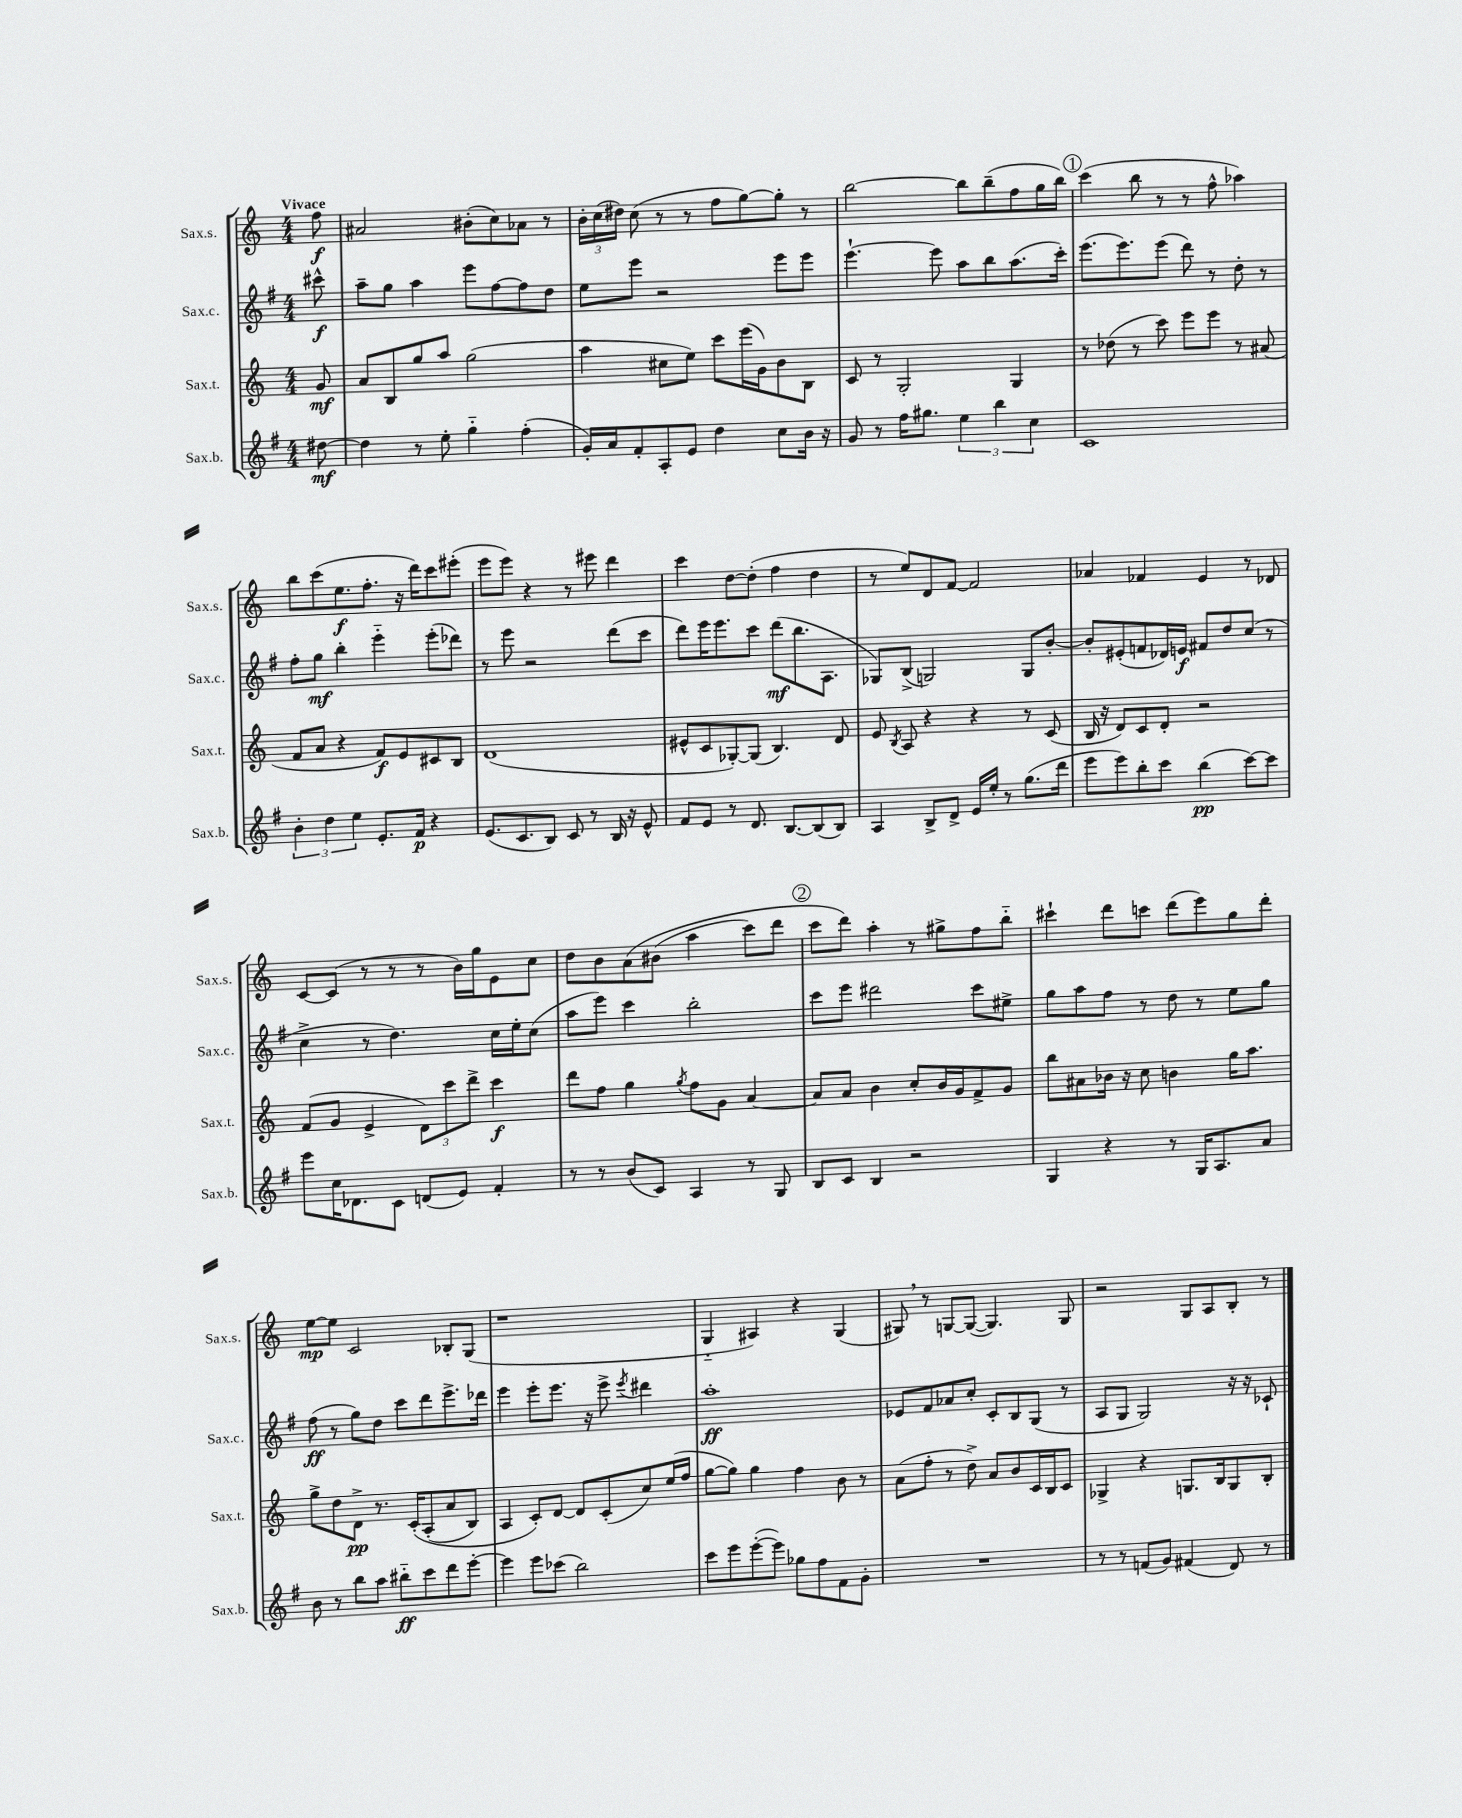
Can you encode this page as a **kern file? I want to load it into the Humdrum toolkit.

**kern	**dynam	**kern	**dynam	**kern	**dynam	**kern	**dynam
*part4	*part4	*part3	*part3	*part2	*part2	*part1	*part1
*staff4	*staff4	*staff3	*staff3	*staff2	*staff2	*staff1	*staff1
*I"Sax.b.	*	*I"Sax.t.	*	*I"Sax.c.	*	*I"Sax.s.	*
*I'Sax.b.	*	*I'Sax.t.	*	*I'Sax.c.	*	*I'Sax.s.	*
*clefG2	*	*clefG2	*	*clefG2	*	*clefG2	*
*k[f#]	*	*k[]	*	*k[f#]	*	*k[]	*
*M4/4	*	*M4/4	*	*M4/4	*	*M4/4	*
=	=	=	=	=	=	=	=
!	!	!	!	!	!	!LO:TX:a:B:t=Vivace	!
[8dd#X\	mf	8g/	mf	8ccc#X^^\	f	8ff\	f
=1	=1	=1	=1	=1	=1	=1	=1
4dd#\]	.	8a/L	.	8aa~\L	.	2a#X/	.
.	.	8B/	.	8gg\J	.	.	.
8r	.	8gg/	.	4aa\	.	.	.
8ee'\	.	8aa/J	.	.	.	.	.
4gg\	.	(2gg\	.	8eee\L	.	(8b#X'\L	.
.	.	.	.	[8ff#\	.	8cc\)	.
(4ff#'\	.	.	.	8ff#\]	.	8a-X\J	.
.	.	.	.	8dd\J	.	8r	.
=2	=2	=2	=2	=2	=2	=2	=2
16g'/LL)	.	4aa\	.	8ee\L	.	24b'\LL	.
.	.	.	.	.	.	(24cc\	.
16a/J	.	.	.	.	.	.	.
.	.	.	.	.	.	24dd#X\JJ)	.
8f#'/	.	.	.	8eee\J	.	(8cc\	.
8A'/	.	8cc#X\L	.	2r	.	8r	.
8e/J	.	8ee\J)	.	.	.	8r	.
4dd\	.	8ccc\L	.	.	.	8ff\L	.
.	.	(16eee\L	.	.	.	[8gg\)	.
.	.	16g\J)	.	.	.	.	.
8cc\L	.	8b\	.	8eee\L	.	8gg'\J]	.
16b\Jk	.	8B\J	.	8eee\J	.	8r	.
16r	.	.	.	.	.	.	.
=3	=3	=3	=3	=3	=3	=3	=3
8g/	.	8c/	.	[4.eee`\	.	[2bb\	.
8r	.	8r	.	.	.	.	.
16ff#\KL	.	2G'/	.	.	.	.	.
8.gg#X\J	.	.	.	.	.	.	.
.	.	.	.	8eee\]	.	.	.
6ee\	.	.	.	8aa\L	.	8bb\L]	.
.	.	.	.	8bb\	.	(8bb~\	.
6bb\	.	.	.	.	.	.	.
.	.	4G/	.	(8.aa\	.	8ff\	.
6cc\	.	.	.	.	.	.	.
.	.	.	.	.	.	16gg\L	.
.	.	.	.	16ccc'\Jk)	.	16bb\JJ)	.
!!LO:REH:place=s1:t=1
=4	=4	=4	=4	=4	=4	=4	=4
1c	.	8r	.	(8.eee\L	.	(4ccc\	.
.	.	(8dd-X\	.	.	.	.	.
.	.	.	.	8.eee\)	.	.	.
.	.	8r	.	.	.	8bb\	.
.	.	8ccc\)	.	(8eee\J	.	8r	.
.	.	8eee\L	.	8ddd\)	.	8r	.
.	.	8eee\J	.	8r	.	8ff^^\	.
.	.	8r	.	8dd'\	.	4aa-X\)	.
.	.	(8a#X/	.	8r	.	.	.
!!LO:LB:g=z
=5	=5	=5	=5	=5	=5	=5	=5
6b'\	.	8f/L	.	8ff#'\L	.	8bb\L	.
.	.	8a/J	.	8gg\J	mf	(8ccc\	.
6dd\	.	.	.	.	.	.	.
.	.	4r	.	4bb'\	.	8.ee\	f
6ee\	.	.	.	.	.	.	.
.	.	.	.	.	.	8.ff'\J	.
8.e'/L	.	8f/L)	f	4eee\	.	.	.
.	.	8e/	.	.	.	16r	.
16f#/Jk	p	.	.	.	.	16ddd\KL)	.
4r	.	8c#X/	.	(8eee'\L	.	8ccc\	.
.	.	8B/J	.	8ddd-X\J)	.	(8eee#X'\J	.
=6	=6	=6	=6	=6	=6	=6	=6
(8.e/L	.	(1d	.	8r	.	8eee\L	.
.	.	.	.	8eee\	.	8eee\J)	.
8.c/	.	.	.	.	.	.	.
.	.	.	.	2r	.	4r	.
8B/J)	.	.	.	.	.	.	.
8c/	.	.	.	.	.	8r	.
8r	.	.	.	.	.	8eee#X\	.
16B/	.	.	.	(8ddd\L	.	4ddd\	.
16r	.	.	.	.	.	.	.
8e^^/	.	.	.	8ccc\J	.	.	.
=7	=7	=7	=7	=7	=7	=7	=7
8f#/L	.	8e#X^^/L	.	8ddd\L)	.	4ccc\	.
8e/J	.	8c/	.	16eee\K	.	.	.
.	.	.	.	8.eee\	.	.	.
8r	.	[8G-X'/)	.	.	.	[8dd\L	.
8.d/	.	(8G-/J]	.	8ccc\J	.	(8dd'\J]	.
.	.	4.B/)	.	(8ddd\L	mf	4ff\	.
[8.B/L	.	.	.	.	.	.	.
.	.	.	.	8.bb\	.	.	.
(8B/]	.	.	.	.	.	4dd\	.
.	.	.	.	8.A\J	.	.	.
8B/J)	.	8d/	.	.	.	.	.
=8	=8	=8	=8	=8	=8	=8	=8
4A/	.	8e/	.	8G-X/L)	.	8r	.
.	.	8qB/	.	.	.	.	.
.	.	8A/	.	(8B^/J	.	8ee/L)	.
8B^/L	.	4r	.	2Gn/)	.	8d/	.
8d^/J	.	.	.	.	.	[8f/J	.
16e/LL	.	4r	.	.	.	2f/]	.
16ee'/JJ	.	.	.	.	.	.	.
8r	.	.	.	.	.	.	.
(8.gg\L	.	8r	.	8G/L	.	.	.
.	.	(8c/	.	[8b'/J	.	.	.
16ddd\Jk	.	.	.	.	.	.	.
=9	=9	=9	=9	=9	=9	=9	=9
8eee\L	.	16B/	.	8b'/L]	.	4a-X/	.
.	.	16r	.	.	.	.	.
8eee\)	.	8d/L)	.	(8e#X'/	.	.	.
8bb'\	.	8c/	.	8fn/	.	4f-X/	.
8ccc\J	.	8d'/J	.	16d-X/L)	.	.	.
.	.	.	.	16en/JJ	f	.	.
(4bb\	pp	2r	.	8f#X/L	.	4e/	.
.	.	.	.	8dd/	.	.	.
[8ccc\L)	.	.	.	(8cc/J	.	8r	.
8ccc\J]	.	.	.	8r	.	8d-X/	.
!!LO:LB:g=z
=10	=10	=10	=10	=10	=10	=10	=10
8eee\L	.	(8f/L	.	4cc^\	.	[8c/L	.
16cc\K	.	8g/J	.	.	.	(8c/J]	.
8.d-X\	.	.	.	.	.	.	.
.	.	4e^/	.	8r	.	8r	.
8c\J	.	.	.	4.dd\)	.	8r	.
(8dn/L	.	12d\L)	.	.	.	8r	.
.	.	12ccc\	.	.	.	.	.
8e/J)	.	.	.	.	.	16b\LL)	.
.	.	12ddd^\J	.	.	.	.	.
.	.	.	.	.	.	16gg\J	.
4f#'/	.	4ccc\	f	16cc\LL	.	8e\	.
.	.	.	.	16ee'\J	.	.	.
.	.	.	.	(8cc\J	.	8cc\J	.
=11	=11	=11	=11	=11	=11	=11	=11
8r	.	8ddd\L	.	8aa\L	.	8dd\L	.
8r	.	8ff\J	.	8eee\J)	.	8b\	.
(8b/L	.	4gg\	.	4ccc\	.	(8a\	.
8c/J)	.	.	.	.	.	(8b#X\J	.
.	.	8qgg/	.	.	.	.	.
4A/	.	8ff\L	.	2bb'\	.	4aa\	.
.	.	8g\J	.	.	.	.	.
8r	.	[4a/	.	.	.	8ccc\L)	.
8G/	.	.	.	.	.	8ddd\J	.
!!LO:REH:place=s1:t=2
=12	=12	=12	=12	=12	=12	=12	=12
8B/L	.	8a/L]	.	8ccc\L	.	8ccc\L	.
8c/J	.	8a/J	.	8eee\J	.	8ddd\J)	.
4B/	.	4b\	.	2ddd#X\	.	4aa'\	.
2r	.	8cc'/L	.	.	.	8r	.
.	.	16b/L	.	.	.	8gg#X^\L	.
.	.	16g/J	.	.	.	.	.
.	.	8f^/	.	8ccc\L	.	8ff\	.
.	.	8g/J	.	8ee#X^\J	.	8bb\J	.
=13	=13	=13	=13	=13	=13	=13	=13
4G/	.	8bb\L	.	8gg\L	.	4ccc#X`\	.
.	.	8a#X\	.	8aa\	.	.	.
4r	.	16b-X\Jk	.	8ff#\J	.	8ddd\L	.
.	.	16r	.	.	.	.	.
.	.	8cc\	.	8r	.	8cccn\J	.
8r	.	4bn\	.	8dd\	.	(8ddd\L	.
16G/KL	.	.	.	8r	.	8eee\)	.
8.A/	.	.	.	.	.	.	.
.	.	16gg\KL	.	8ee\L	.	8gg\	.
.	.	8.aa\J	.	.	.	.	.
8a/J	.	.	.	8gg\J	.	8ddd'\J	.
!!LO:LB:g=z
=14	=14	=14	=14	=14	=14	=14	=14
8b\	.	8gg^\L	.	(8ff#\	ff	[8ee\L	mp
8r	.	8dd\	.	8r	.	8ee\J]	.
8bb\L	.	8d^\J	pp	8gg\L)	.	2c/	.
8aa\J	.	8.r	.	8dd\J	.	.	.
8bb#X\L	ff	.	.	8ccc\L	.	.	.
.	.	(16c'/KL	.	.	.	.	.
8ccc\	.	(8A'/	.	8ddd\	.	.	.
8ddd\	.	8a/	.	8.eee^\	.	8B-X'/L	.
[8eee'\J	.	8B/J)	.	.	.	(8G/J	.
.	.	.	.	16ddd-X\Jk	.	.	.
=15	=15	=15	=15	=15	=15	=15	=15
4eee\]	.	4A/	.	4eee\	.	1r	.
8eee\L	.	8c'/L)	.	8eee'\L	.	.	.
(8ccc-X\J	.	[8d/J	.	8.eee\J	.	.	.
2bb\)	.	8d/L]	.	.	.	.	.
.	.	.	.	16r	.	.	.
.	.	(8c'/	.	8eee^\	.	.	.
.	.	.	.	8qeee/	.	.	.
.	.	8cc/)	.	4ddd#X\	.	.	.
.	.	(16ee/L	.	.	.	.	.
.	.	16ff/JJ	.	.	.	.	.
=16	=16	=16	=16	=16	=16	=16	=16
8ccc\L	.	[8gg\L	.	1aa'	ff	4G/	.
8eee\	.	8gg\J])	.	.	.	.	.
([8eee'\	.	4gg\	.	.	.	4A#X/)	.
8eee\J])	.	.	.	.	.	.	.
8gg-X\L	.	4ff\	.	.	.	4r	.
8ff#\	.	.	.	.	.	.	.
8f#\	.	8b\	.	.	.	(4G/	.
8g'\J	.	8r	.	.	.	.	.
=17	=17	=17	=17	=17	=17	=17	=17
1r	.	(8a\L	.	8e-X/L	.	8G#X,/)	.
.	.	8ff'\J	.	8f#/	.	8r	.
.	.	8r	.	8a-X/	.	[8Gn/L	.
.	.	8dd^\)	.	8cc'/J	.	(8G/J_	.
.	.	8a/L	.	8c'/L	.	4.G/])	.
.	.	8b/	.	8B/	.	.	.
.	.	16c/L	.	(8G/J	.	.	.
.	.	16B/J	.	.	.	.	.
.	.	8c/J	.	8r	.	8G/	.
=18	=18	=18	=18	=18	=18	=18	=18
8r	.	4G-X^/	.	8A/L	.	2r	.
8r	.	.	.	8G/J	.	.	.
(8fn/L	.	4r	.	2G/)	.	.	.
8g/J)	.	.	.	.	.	.	.
(4f#X/	.	8.Gn/L	.	.	.	8G/L	.
.	.	.	.	.	.	8A/	.
.	.	16B/k	.	.	.	.	.
8d/)	.	8G/	.	16r	.	8B'/J	.
.	.	.	.	16r	.	.	.
8r	.	8B'/J	.	8c-X`/	.	8r	.
==	==	==	==	==	==	==	==
*-	*-	*-	*-	*-	*-	*-	*-
